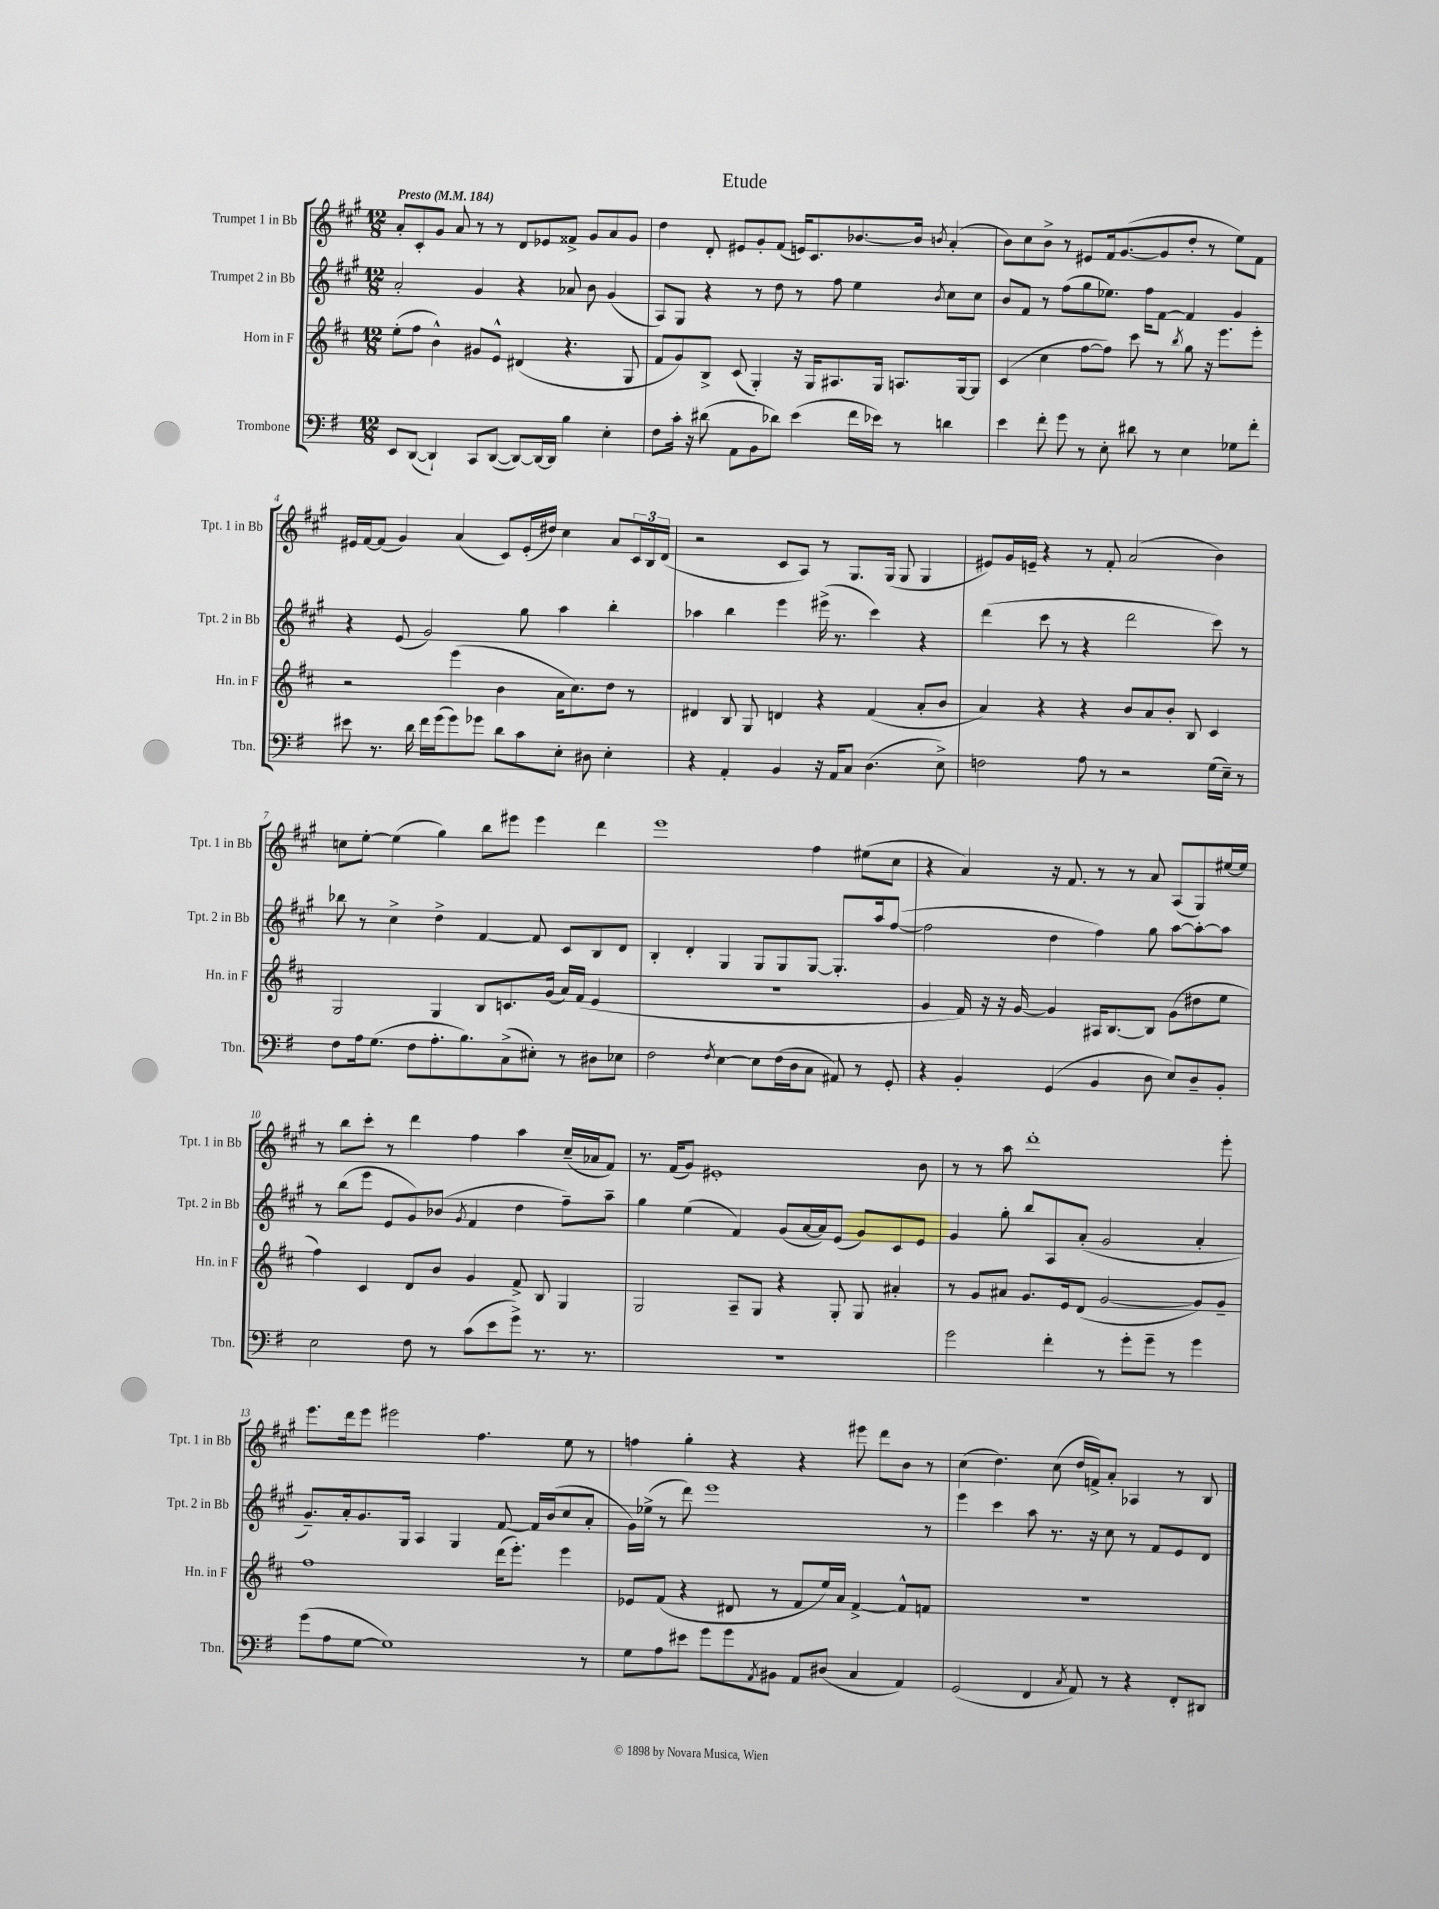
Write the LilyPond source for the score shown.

\header { title = "Etude" }
<<
\new StaffGroup <<
\new Staff = "s0" \with { instrumentName = "Trumpet 1 in Bb" shortInstrumentName = "Tpt. 1 in Bb" } {
    \clef treble \key a \major \numericTimeSignature \time 12/8 \tempo "Presto" 4 = 184
    a'8-. cis'8-. gis'8 a'8 r8 r8 d'8 ees'8 fisis'8-> gis'8 a'8 gis'8 |
    d''4 d'8-. eis'8 gis'8-. fis'8( e'16) cis'8. bes'8.~ bes'16 \acciaccatura { b'8 } a'4-.( |
    b'8) cis''8 b'8-> r8 eis'8 fis'16 gis'8.~( gis'8 d''8-. r8 e''8) fis'8 |
    eis'16 fis'16~ fis'8( gis'4) a'4( cis'8) eis'16-.( dis''16) cis''4 a'8 \tuplet 3/2 { cis'16 b16 d'16( } |
    r2 cis'8 a8) r8 gis8. gis16( gis8 gis4 |
    eis'8) gis'16 e'16-- r4 r8 fis'8-. a'2( b'4) |
    c''8 e''8~-. e''4( gis''4) b''8 eis'''8 eis'''4 d'''4 |
    e'''1 fis''4 eis''8( cis''8 |
    r4 a'4) r16 fis'8. r8 r8 a'8 a8( gis8) eis''16~ eis''16 |
    r8 b''8 cis'''8-. r8 d'''4 fis''4 a''4 cis''16--( aes'16 fis'8) |
    r8. fis'16( gis'8) eis'1-. b'8 |
    r8 r8 a''8 d'''1-. e'''8-. |
    e'''8. d'''16 e'''8 eis'''2 fis''4. e''8 r8 |
    f''4 gis''4-. r4 r4 eis'''8 d'''8 b'8 r8 |
    cis''4( d''4.) cis''8( d''16 f'16->) a'8-. aes4 r8 b8 \bar "|." |
}
\new Staff = "s1" \with { instrumentName = "Trumpet 2 in Bb" shortInstrumentName = "Tpt. 2 in Bb" } {
    \clef treble \key a \major \numericTimeSignature \time 12/8
    a'2-. gis'4 r4 aes'8 b'8 gis'4( |
    a8) gis8 r4 r8 d''8 r8 fis''8 e''4 \acciaccatura { b'8 } cis''8 cis''8 |
    b'8 fis'8 r8 fis''8( gis''8 ees''8.) fis''16 fis'8~ fis'4 gis'4 |
    r4 e'8( gis'2) gis''8 a''4 b''4-. |
    aes''4 b''4 e'''4 eis'''16->( r8. cis'''4) r4 |
    d'''4( cis'''8 r8 r4 d'''2 cis'''8) r8 |
    bes''8 r8 cis''4-> d''4-> fis'4~ fis'8 cis'8 b8 d'8 |
    b4-. d'4-. gis4 gis8 gis8 gis8~ gis8.-. a''16 fis''8~( |
    fis''2 d''4 fis''4) gis''8 a''8~ a''8~-. a''8 |
    r8 b''8( e'''8 e'8 gis'8) bes'8( \acciaccatura { gis'8 } fis'4 d''4 fis''8--) a''8-- |
    gis''4 e''4( fis'4) gis'8( a'16~ a'16) e'8( gis'8) cis'8 e'8 |
    gis'4 gis''8-. b''8 a8 a'8-.( gis'2 a'4-. |
    gis'8.--) a'16-. gis'8. gis16 a4 gis4 fis'8~ fis'16 b'16( cis''8 a'8-. |
    gis'16) ees''16->( r8 d'''8) e'''1 r8 |
    e'''4 cis'''4 a''8 r8. r16 cis''8 r8 fis'8 e'8 d'8 \bar "|." |
}
\new Staff = "s2" \with { instrumentName = "Horn in F" shortInstrumentName = "Hn. in F" } {
    \clef treble \key d \major \numericTimeSignature \time 12/8
    e''8-.( fis''8 b'4-^) gis'8 e'8-^ dis'4( r4. g8 |
    fis'8 g'8) b8-> cis'8( g4-.) r16 g16 ais8. g16 a8. g16~ g8 |
    cis'4( cis''4 fis''8~ fis''8) cis'''8 r8 \acciaccatura { b''8 } g''8 r16 e'''8. e'''8-. |
    r2 e'''4( b'4 a'16 cis''8.) d''8 r8 |
    dis'4 b8 g8 d'4 r4 fis'4( a'8-. b'8 |
    a'4) r4 r4 b'8 a'8 b'8-. b8 cis'4 |
    g2 g4 b8 c'8. g'16( a'16) fis'16( e'4 |
    R1. |
    g'4 fis'16) r16 r16 g'16~ g'4 ais16 b8.~ b8 g'8( dis''8 e''8 |
    fis''4) cis'4 d'8 b'8 g'4 fis'8-> b8 g4 |
    g2 a8-- g8 r4 g8-. g8 ais'4-. |
    r8 g'8 ais'8 g'8. e'16 d'8( g'2~ g'8) g'8-- |
    fis''1 d'''16( e'''8.-.) e'''4 |
    ees'8 fis'8( r4 dis'8 r8 fis'8 e''16) a'16 fis'4~-> fis'8-^ f'8 |
    R1. \bar "|." |
}
\new Staff = "s3" \with { instrumentName = "Trombone" shortInstrumentName = "Tbn." } {
    \clef bass \key g \major \numericTimeSignature \time 12/8
    e,8 d,8~( d,4-!) c,8 d,8~( d,8~) d,16~ d,16 b4 e4-. |
    fis8 c'16-. r16 dis'8( a,8 b,8 des'8) e'4( fis'16 ees'16) r8 d'4 |
    e'4 fis'8-. g'8 r8 e8-. dis'8 r8 e4 ges8 fis'8-. |
    eis'8 r8. d'16 fis'16 g'16( g'8) ges'8 d'8 c'8 e8-. dis8 e4-. |
    r4 a,4-. b,4 r16 a,16 c8 d4.( e8->) |
    f2 a8 r8 r2 g16( e16--) r8 |
    fis8 a16 g8.( fis8 a8.-. b8.) c8->( eis8-.) r8 dis8 ees8 |
    fis2 \acciaccatura { fis8 } e4~ e8 fis16( d16 c8 ais,8) r8 g,8-. |
    r4 b,4-. g,4( b,4 d8 e8) d8-- b,8-. |
    e2 fis8 r8 c'8( e'8 g'8->) r8. r8. |
    R1. |
    g'2 fis'4-. r8 g'8-. g'8-- r8 g'4 |
    g'8( a8 g8~ g1) r8 |
    g8 a8 eis'8 g'8 g'8 \acciaccatura { a,8 } bis,8 a,8 dis8( c4 a,4) |
    g,2( fis,4 \acciaccatura { c8 } a,8) r8 r4 fis,8-. dis,8 \bar "|." |
}
>>
>>
